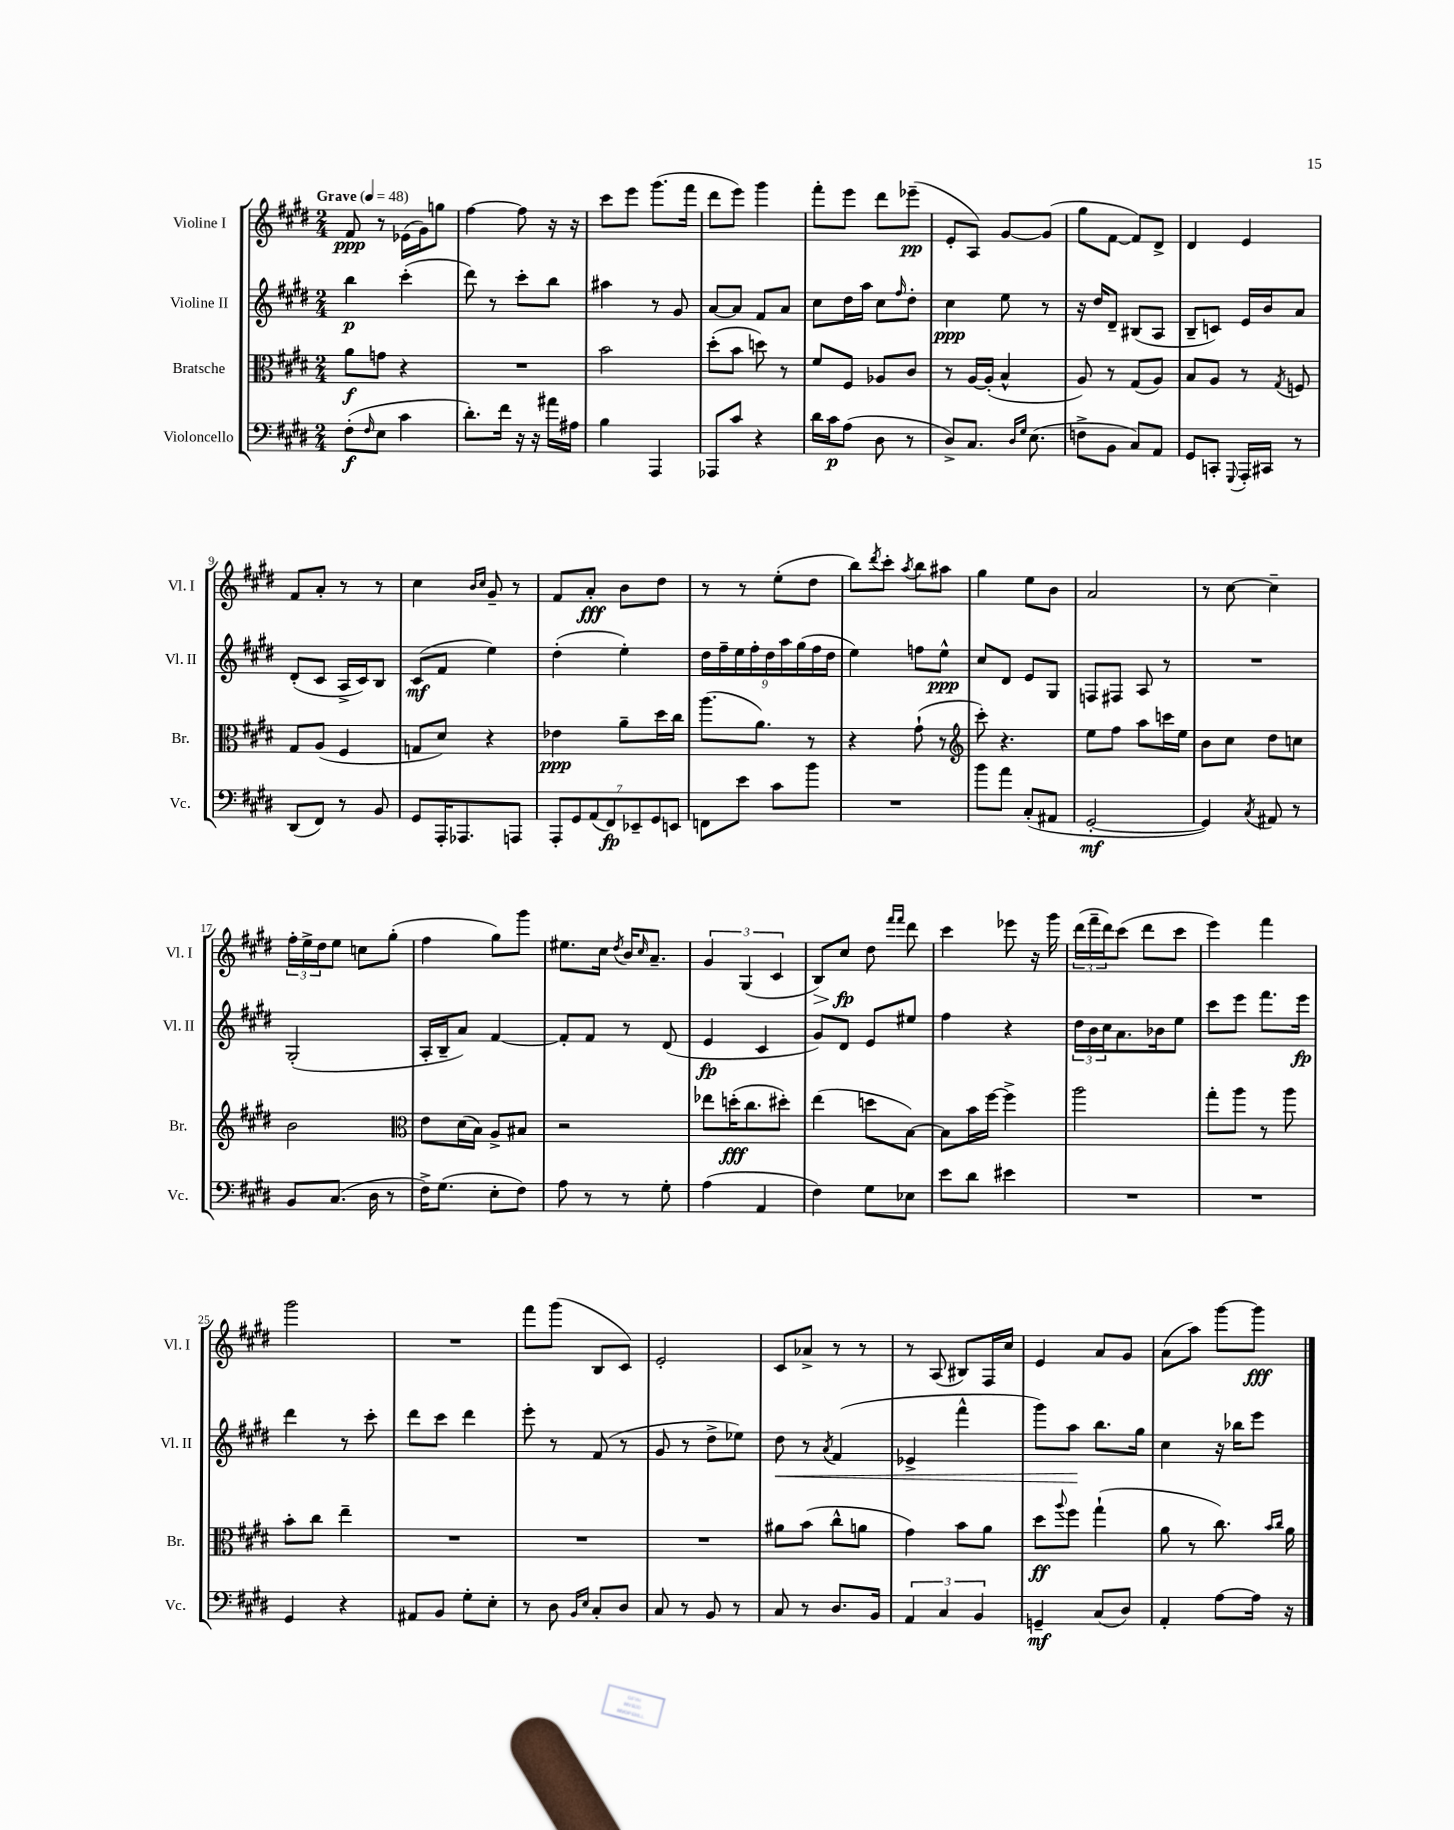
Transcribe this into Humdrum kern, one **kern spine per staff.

**kern	**dynam	**kern	**dynam	**kern	**dynam	**kern	**dynam
*part4	*part4	*part3	*part3	*part2	*part2	*part1	*part1
*staff4	*staff4	*staff3	*staff3	*staff2	*staff2	*staff1	*staff1
*I"Violoncello	*	*I"Bratsche	*	*I"Violine II	*	*I"Violine I	*
*I'Vc.	*	*I'Br.	*	*I'Vl. II	*	*I'Vl. I	*
*clefF4	*	*clefC3	*	*clefG2	*	*clefG2	*
*k[f#c#g#d#]	*	*k[f#c#g#d#]	*	*k[f#c#g#d#]	*	*k[f#c#g#d#]	*
*M2/4	*	*M2/4	*	*M2/4	*	*M2/4	*
*MM48	*	*MM48	*	*MM48	*	*MM48	*
=1	=1	=1	=1	=1	=1	=1	=1
!	!	!	!	!	!	!LO:TX:a:B:t=Grave	!
(8F#'\L	f	8a\L	f	4bb\	p	8f#/	ppp
16qqF#/	.	.	.	.	.	.	.
8E\J	.	8gn\J	.	.	.	8r	.
4c#\	.	4r	.	(4ccc#'\	.	(16e-X\LL	.
.	.	.	.	.	.	16g#\J)	.
.	.	.	.	.	.	8ggn\J	.
=2	=2	=2	=2	=2	=2	=2	=2
8.d#'\L)	.	2r	.	8ddd#\)	.	[4ff#\	.
.	.	.	.	8r	.	.	.
16f#\Jk	.	.	.	.	.	.	.
16r	.	.	.	8ccc#'\L	.	8ff#\]	.
16r	.	.	.	.	.	.	.
16a#X\LL	.	.	.	8bb\J	.	16r	.
16A#X\JJ	.	.	.	.	.	16r	.
=3	=3	=3	=3	=3	=3	=3	=3
4B\	.	2b\	.	4aa#X\	.	8ccc#\L	.
.	.	.	.	.	.	8eee\J	.
4AAA/	.	.	.	8r	.	(8.ggg#\L	.
.	.	.	.	8g#/	.	.	.
.	.	.	.	.	.	16fff#\Jk	.
=4	=4	=4	=4	=4	=4	=4	=4
8AAA-X/L	.	(8dd#'\L	.	[8a/L	.	8ddd#\L	.
8c#/J	.	8b\J	.	8a/J]	.	8eee\J)	.
4r	.	8ddn\)	.	8f#/L	.	4ggg#\	.
.	.	8r	.	8a/J	.	.	.
=5	=5	=5	=5	=5	=5	=5	=5
16d#\LL	.	8f#/L	.	8cc#\L	.	8fff#'\L	.
16c#\J	p	.	.	.	.	.	.
(8A\J	.	8F#/J	.	16dd#\L	.	8eee\J	.
.	.	.	.	16aa\JJ	.	.	.
8D#\	.	8A-X/L	.	8cc#\L	.	8ddd#\L	.
.	.	.	.	16qqff#/	.	.	.
8r	.	8c#/J	.	8dd#'\J	.	(8eee-X~\J	pp
=6	=6	=6	=6	=6	=6	=6	=6
8D#^/L)	.	8r	.	4cc#\	ppp	8e'/L	.
8.C#/J	.	[16A/LL	.	.	.	8A/J)	.
.	.	(16A'/JJ]	.	.	.	.	.
.	.	4B^^/	.	8ee\	.	[8g#/L	.
16qqD#/LL	.	.	.	.	.	.	.
16qqG#/JJ	.	.	.	.	.	.	.
(8.E\	.	.	.	.	.	.	.
.	.	.	.	8r	.	(8g#/J]	.
=7	=7	=7	=7	=7	=7	=7	=7
8Fn^\L	.	8A/)	.	16r	.	8gg#\L	.
.	.	.	.	16dd#/KL	.	.	.
8BB\J	.	8r	.	8d#~/J	.	[8f#\J	.
8C#/L)	.	(8G#/L	.	(8B#X/L	.	8f#/L])	.
8AA/J	.	8A/J)	.	8A/J	.	8d#^/J	.
=8	=8	=8	=8	=8	=8	=8	=8
8GG#/L	.	8B/L	.	8B~/L	.	4d#/	.
8CCn'/J	.	8A/J	.	8cn/J)	.	.	.
8qqGGG#/	.	.	.	.	.	.	.
16AAA'/LL	.	8r	.	16e/LL	.	4e/	.
16CC#X/JJ	.	.	.	16b/J	.	.	.
.	.	8qG#/	.	.	.	.	.
8r	.	8Fn/	.	8a/J	.	.	.
!!LO:LB:g=z
=9	=9	=9	=9	=9	=9	=9	=9
(8DD#/L	.	8G#/L	.	(8d#'/L	.	8f#/L	.
8FF#/J)	.	(8A/J	.	8c#/J	.	8a'/J	.
8r	.	4F#/	.	16A^/LL	.	8r	.
.	.	.	.	16c#/J)	.	.	.
8BB/	.	.	.	8B/J	.	8r	.
=10	=10	=10	=10	=10	=10	=10	=10
8GG#/L	.	8Gn/L	.	(8c#/L	mf	4cc#\	.
16AAA'/K	.	8d#/J)	.	8f#/J	.	.	.
8.AAA-X/	.	.	.	.	.	.	.
.	.	.	.	.	.	16qqb/LL	.
.	.	.	.	.	.	16qqcc#/JJ	.
.	.	4r	.	4ee\)	.	8g#~/	.
8AAAn/J	.	.	.	.	.	8r	.
=11	=11	=11	=11	=11	=11	=11	=11
14AAA'/L	.	4e-X\	ppp	(4dd#'\	.	8f#/L	.
14GG#/	.	.	.	.	.	.	.
.	.	.	.	.	.	8a'/J	fff
(14AA/	.	.	.	.	.	.	.
14FF#/)	fp	.	.	.	.	.	.
.	.	8a~\L	.	4ee'\)	.	8b\L	.
14EE-X~/	.	.	.	.	.	.	.
14GG#/	.	.	.	.	.	.	.
.	.	16dd#\L	.	.	.	8dd#\J	.
14EEn/J	.	.	.	.	.	.	.
.	.	16cc#\JJ	.	.	.	.	.
=12	=12	=12	=12	=12	=12	=12	=12
8FFn\L	.	(8.aa\L	.	18dd#\LL	.	8r	.
.	.	.	.	18ff#~\	.	.	.
.	.	.	.	18ee\	.	.	.
8e\J	.	.	.	.	.	8r	.
.	.	.	.	18ff#'\	.	.	.
.	.	8.a\J)	.	.	.	.	.
.	.	.	.	18dd#\	.	.	.
8c#\L	.	.	.	.	.	(8ee'\L	.
.	.	.	.	18aa\	.	.	.
.	.	.	.	(18gg#\	.	.	.
8b\J	.	8r	.	.	.	8dd#\J	.
.	.	.	.	18ff#\	.	.	.
.	.	.	.	18dd#\JJ	.	.	.
=13	=13	=13	=13	=13	=13	=13	=13
2r	.	4r	.	4ee\)	.	8bb\L)	.
.	.	.	.	.	.	8qddd#/	.
.	.	.	.	.	.	8ccc#'\J	.
.	.	.	.	.	.	8qaa/	.
.	.	(8g#`\	.	8ffn\L	.	8bb\L	.
.	.	8r	.	8ee^^\J	ppp	8aa#X\J	.
=14	=14	=14	=14	=14	=14	=14	=14
*	*	*clefG2	*	*	*	*	*
8b\L	.	8ccc#'\)	.	8cc#/L	.	4gg#\	.
8a\J	.	4.r	.	8d#/J	.	.	.
(8C#'/L	.	.	.	8e/L	.	8ee\L	.
8AA#X/J	.	.	.	8G#/J	.	8b\J	.
=15	=15	=15	=15	=15	=15	=15	=15
[2GG#'/	mf	8ee\L	.	8Fn/L	.	2a/	.
.	.	8ff#\J	.	8F#X/J	.	.	.
.	.	8aa\L	.	8A/	.	.	.
.	.	16cccn\L	.	8r	.	.	.
.	.	16ee\JJ	.	.	.	.	.
=16	=16	=16	=16	=16	=16	=16	=16
4GG#/])	.	8b\L	.	2r	.	8r	.
.	.	8cc#\J	.	.	.	[8cc#\	.
8qC#/	.	.	.	.	.	.	.
8AA#X/	.	8dd#\L	.	.	.	4cc#~\]	.
8r	.	8ccn\J	.	.	.	.	.
!!LO:LB:g=z
=17	=17	=17	=17	=17	=17	=17	=17
8BB/L	.	2b\	.	(2G#'/	.	24ff#'\LL	.
.	.	.	.	.	.	24ee^\	.
.	.	.	.	.	.	24dd#\J	.
(8.C#/J	.	.	.	.	.	8ee\J	.
.	.	.	.	.	.	8ccn\L	.
16D#\	.	.	.	.	.	.	.
8r	.	.	.	.	.	(8gg#'\J	.
=18	=18	=18	=18	=18	=18	=18	=18
*	*	*clefC3	*	*	*	*	*
16F#^\KL)	.	8e\L	.	16A'/LL	.	4ff#\	.
(8.G#\J	.	.	.	16B~/J	.	.	.
.	.	(16d#\L	.	8a/J)	.	.	.
.	.	16B\JJ)	.	.	.	.	.
8E'\L	.	8A^/L	.	[4f#/	.	8gg#\L)	.
8F#\J)	.	8B#X/J	.	.	.	8ggg#\J	.
=19	=19	=19	=19	=19	=19	=19	=19
8A\	.	2r	.	8f#'/L]	.	8.ee#X\L	.
8r	.	.	.	8f#/J	.	.	.
.	.	.	.	.	.	16cc#\Jk	.
.	.	.	.	.	.	8qdd#/	.
8r	.	.	.	8r	.	16b/KL	.
.	.	.	.	.	.	16qqcc#/	.
.	.	.	.	.	.	8.a~/J	.
8G#'\	.	.	.	(8d#/	.	.	.
=20	=20	=20	=20	=20	=20	=20	=20
(4A\	.	8ee-X\L	.	4e/	fp	6g#/	.
.	.	(16ddn'\K	fff	.	.	.	.
.	.	.	.	.	.	(6G#/	.
.	.	8.cc#\	.	.	.	.	.
4AA/	.	.	.	4c#/	.	.	.
.	.	.	.	.	.	6c#/	.
.	.	8dd#X'\J)	.	.	.	.	.
=21	=21	=21	=21	=21	=21	=21	=21
!	!	!	!	!	!	!	!LO:HP:b
4F#\)	.	(4ee\	.	8g#/L)	.	8B/L)	>
.	.	.	.	8d#/J	.	8cc#/J	fp
8G#\L	.	8ddn\L	.	8e/L	.	8dd#\	]
.	.	.	.	.	.	16qqfff#/LL	.
.	.	.	.	.	.	16qqfff#/JJ	.
8E-X\J	.	[8B\J)	.	8ee#X/J	.	8ddd#\	.
=22	=22	=22	=22	=22	=22	=22	=22
8e\L	.	8B\L]	.	4ff#\	.	4ccc#\	.
8d#\J	.	16b\L	.	.	.	.	.
.	.	[16ff#\JJ	.	.	.	.	.
4e#X\	.	4ff#^\]	.	4r	.	8eee-X\	.
.	.	.	.	.	.	16r	.
.	.	.	.	.	.	16ggg#\	.
=23	=23	=23	=23	=23	=23	=23	=23
2r	.	2aa\	.	24dd#\LL	.	(24ddd#\LL	.
.	.	.	.	24b\	.	24fff#~\	.
.	.	.	.	24cc#\J	.	24ddd#\J)	.
.	.	.	.	8.a\	.	(8ccc#\J	.
.	.	.	.	.	.	8ddd#\L	.
.	.	.	.	16b-X\k	.	.	.
.	.	.	.	8ee\J	.	8ccc#\J	.
=24	=24	=24	=24	=24	=24	=24	=24
2r	.	8gg#'\L	.	8ccc#\L	.	4eee\)	.
.	.	8aa\J	.	8eee\J	.	.	.
.	.	8r	.	8.fff#\L	.	4fff#\	.
.	.	8aa\	.	.	.	.	.
.	.	.	.	16eee\Jk	fp	.	.
!!LO:LB:g=z
=25	=25	=25	=25	=25	=25	=25	=25
4GG#/	.	8b'\L	.	4ddd#\	.	2ggg#\	.
.	.	8cc#\J	.	.	.	.	.
4r	.	4ee~\	.	8r	.	.	.
.	.	.	.	8ccc#'\	.	.	.
=26	=26	=26	=26	=26	=26	=26	=26
8AA#X/L	.	2r	.	8ddd#\L	.	2r	.
8BB/J	.	.	.	8ccc#\J	.	.	.
8G#'\L	.	.	.	4ddd#\	.	.	.
8E'\J	.	.	.	.	.	.	.
=27	=27	=27	=27	=27	=27	=27	=27
8r	.	2r	.	8eee'\	.	8fff#\L	.
8D#\	.	.	.	8r	.	(8ggg#\J	.
16qqBB/LL	.	.	.	.	.	.	.
16qqE/JJ	.	.	.	.	.	.	.
8C#'/L	.	.	.	(8f#/	.	8B/L	.
8D#/J	.	.	.	8r	.	8c#/J)	.
=28	=28	=28	=28	=28	=28	=28	=28
8C#/	.	2r	.	8g#/	.	2e'/	.
8r	.	.	.	8r	.	.	.
8BB/	.	.	.	8dd#^\L	.	.	.
8r	.	.	.	8ee-X\J)	.	.	.
=29	=29	=29	=29	=29	=29	=29	=29
!	!	!	!	!	!LO:HP:b	!	!
8C#/	.	8a#X\L	.	8dd#\	<	8c#/L	.
8r	.	(8b\J	.	8r	.	8a-X^/J	.
.	.	.	.	8qa/	.	.	.
8.D#/L	.	8cc#^^\L	.	(4f#/	.	8r	.
.	.	8an\J	.	.	.	8r	.
16BB/Jk	.	.	.	.	.	.	.
=30	=30	=30	=30	=30	=30	=30	=30
6AA/	.	4g#\)	.	4e-X^/	.	8r	.
.	.	.	.	.	.	(8A/	.
6C#/	.	.	.	.	.	.	.
.	.	8b\L	.	4fff#^^\	.	8B#X/L)	.
6BB/	.	.	.	.	.	.	.
.	.	8a\J	.	.	.	16F#/L	.
.	.	.	.	.	.	16cc#/JJ	.
=31	=31	=31	=31	=31	=31	=31	=31
4GGn~/	mf	8dd#\L	ff	8ggg#\L)	.	4e/	.
.	.	8qqaa/	.	.	.	.	.
.	.	8ff#\J	.	8aa\J	.	.	.
(8C#/L	.	(4gg#`\	.	8.bb\L	[	8a/L	.
8D#/J)	.	.	.	.	.	8g#/J	.
.	.	.	.	16gg#\Jk	.	.	.
=32	=32	=32	=32	=32	=32	=32	=32
4AA'/	.	8a\	.	4cc#\	.	(8a\L	.
.	.	8r	.	.	.	8aa\J)	.
[8A\L	.	8.cc#\)	.	16r	.	[8ggg#\L	.
.	.	.	.	16bb-X\KL	.	.	.
16A\Jk]	.	.	.	8eee\J	.	8ggg#\J]	fff
.	.	16qqb/LL	.	.	.	.	.
.	.	16qqcc#/JJ	.	.	.	.	.
16r	.	16a\	.	.	.	.	.
==	==	==	==	==	==	==	==
*-	*-	*-	*-	*-	*-	*-	*-
